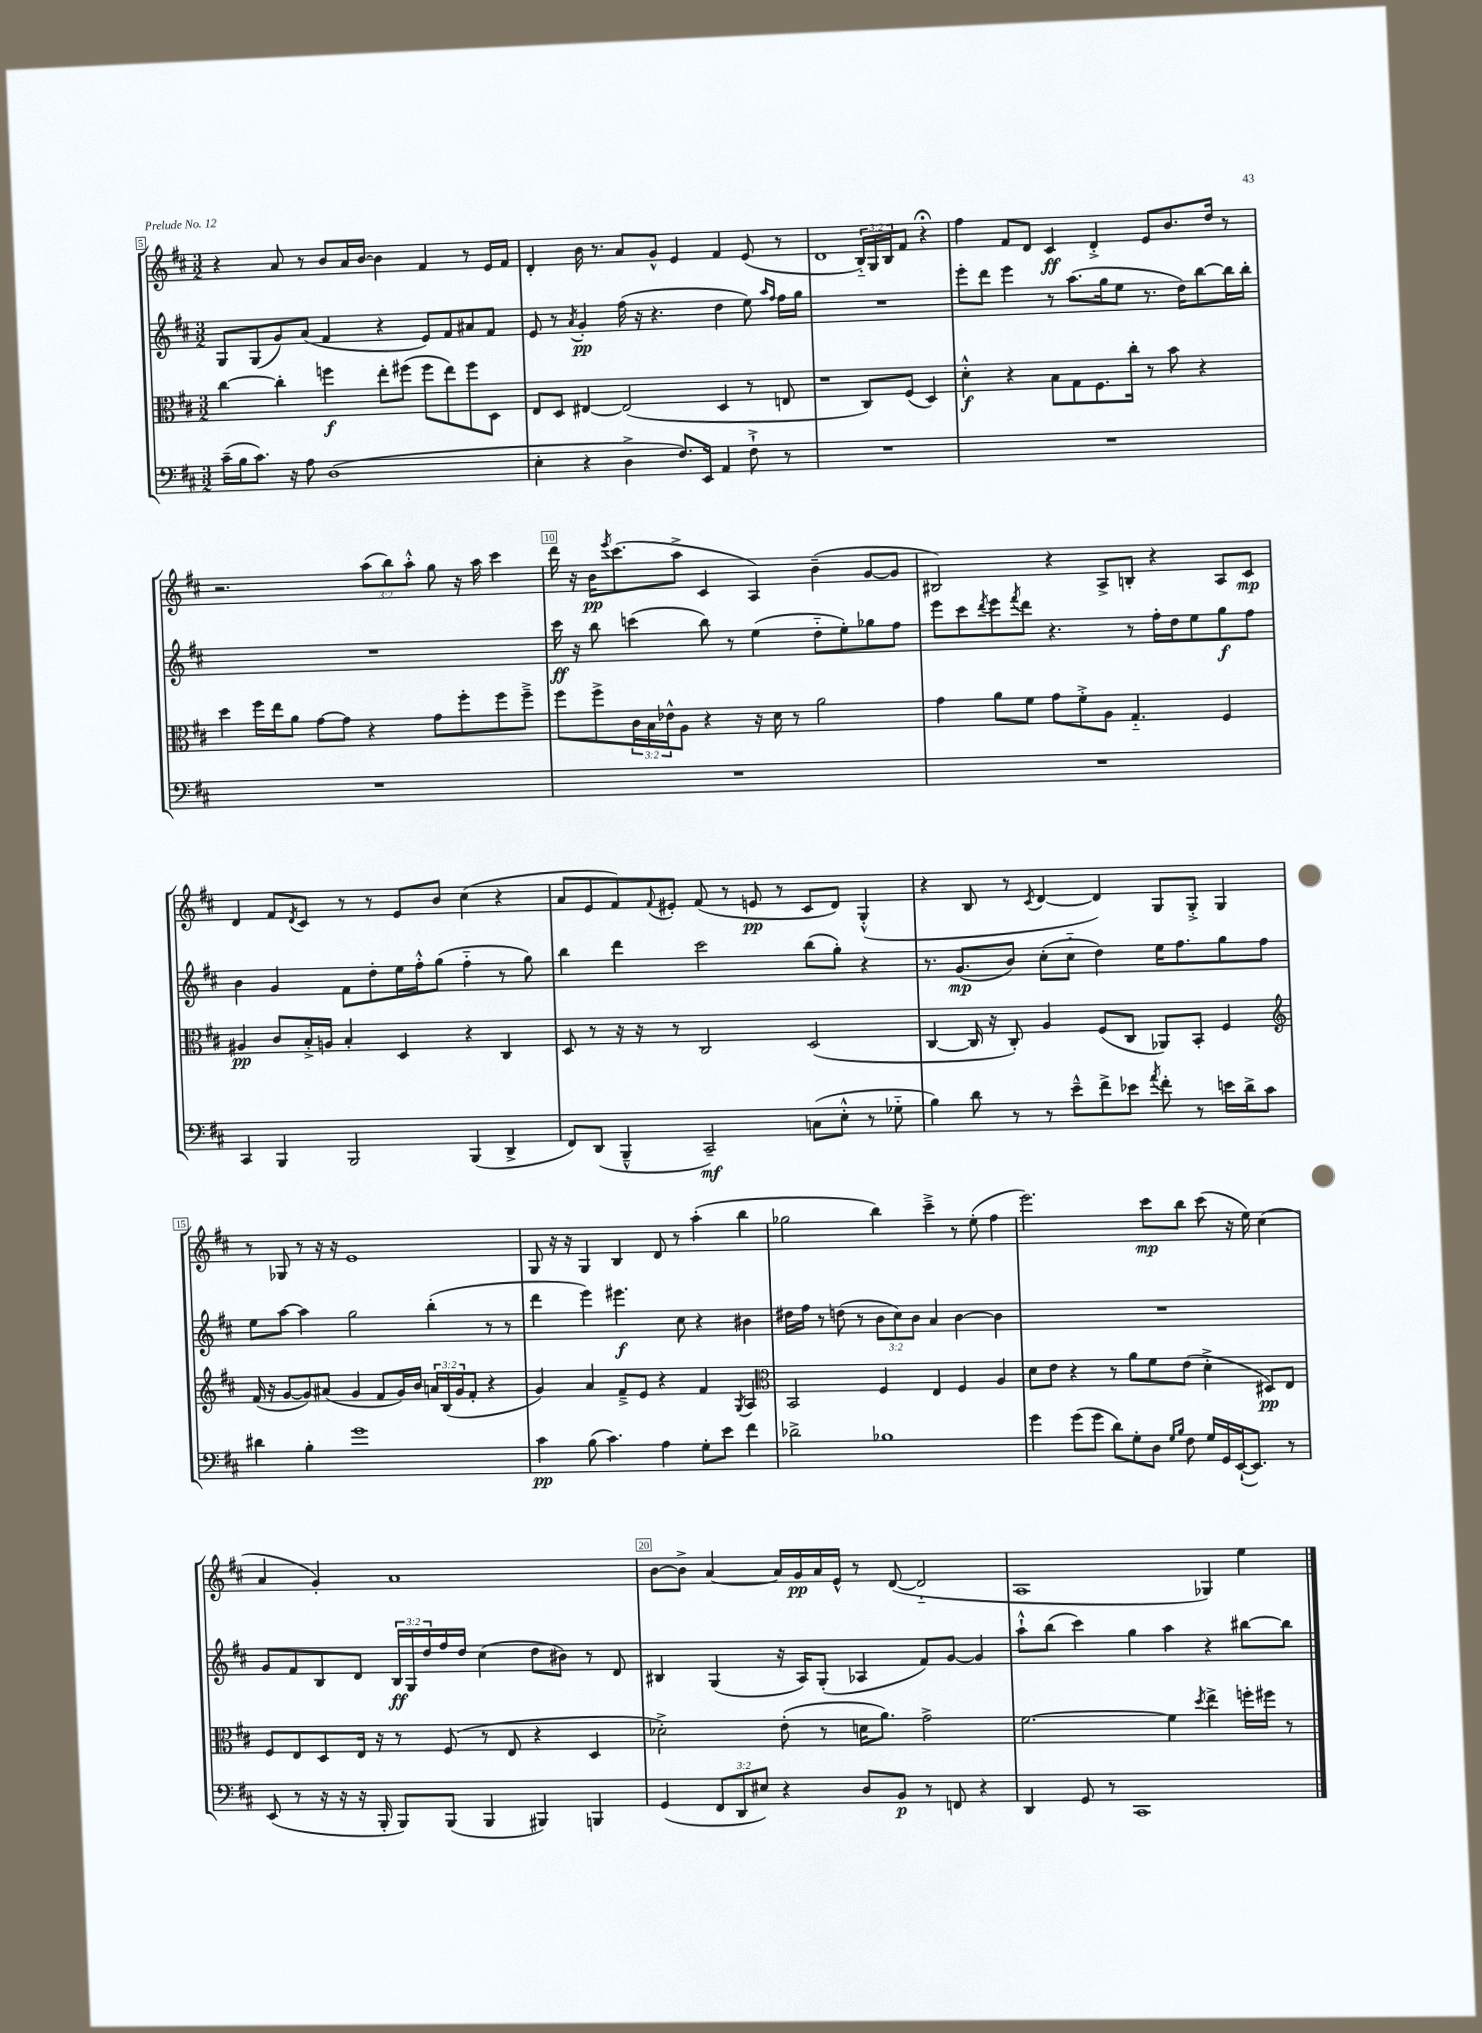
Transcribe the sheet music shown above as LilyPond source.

<<
\new StaffGroup <<
\new Staff = "s0" {
    \clef treble \key d \major \numericTimeSignature \time 3/2 \override Staff.TupletNumber.text = #tuplet-number::calc-fraction-text
    r4 a'8 r8 b'8 a'16 b'16~ b'4 fis'4 r8 e'16 fis'16 |
    d'4-. b'16 r8. a'8 g'8-^ e'4 fis'4 e'8( r8 |
    d'1 \tuplet 3/2 { b16-_) g16 b16 } fis'8 r4\fermata |
    fis''4 fis'8 d'8 cis'4\ff d'4-.-> e'8 b'8. d''16 r8 |
    r2. \tuplet 3/2 { a''8( b''8) a''8-.-^ } g''8 r16 a''16 cis'''4 |
    d'''16 r16 b'16\pp \acciaccatura { e'''8 } cis'''8.( a''8-> cis'4 a4) b'4--( g'8~ g'8 |
    bis2) r4 a8-> b8-. r4 a8 cis'8\mp |
    d'4 fis'8 \acciaccatura { d'8 } cis'8 r8 r8 e'8 b'8 cis''4( r4 |
    a'8 e'8 fis'8) \appoggiatura { fis'8 } eis'8-. fis'8( r8 e'8\pp r8 cis'8 d'8) g4-.-^( |
    r4 b8 r8 \acciaccatura { cis'8 } d'4~ d'4) g8 g8-.-> g4 |
    r8 ges8 r8 r16 r16 e'1 |
    g8 r16 r16 g4 b4 d'8 r8 a''4-.( b''4 |
    ges''2 b''4) cis'''4---> r8 e''8-.( fis''4 |
    e'''2.) cis'''8\mp b''8 cis'''8( r16 e''16) cis''4( |
    a'4 g'4-.) a'1 |
    b'8~ b'8-> a'4~ a'16 g'16\pp a'16 e'16-^ r8 d'8~( d'2-_ |
    a1 ges4) e''4 \bar "|." |
}
\new Staff = "s1" {
    \clef treble \key d \major \numericTimeSignature \time 3/2 \override Staff.TupletNumber.text = #tuplet-number::calc-fraction-text
    g8 g8( g'8) a'8( fis'4 r4 e'8) fis'8 ais'8 fis'8 |
    e'8 r8 \acciaccatura { a'8 } g'4-.\pp fis''16( r16 r4. d''4 e''8) \grace { a''16 fis''16 } fis''16 g''16 |
    R1. |
    e'''8-. d'''8 e'''4 r8 a''8.( g''16 e''8 r8. d''16) b''8~ b''16 b''16-. |
    R1. |
    cis'''16\ff r16 b''8 c'''4( b''8) r8 e''4( d''8-_ e''8-.) ges''8 fis''8 |
    e'''8 cis'''8 \acciaccatura { d'''8 } e'''8 \acciaccatura { fis'''8 } d'''8 r4. r8 fis''16-. d''16 e''8 g''8\f fis''8 |
    b'4 g'4 fis'8 d''8-. e''16 fis''16-.-^ g''8( fis''4-_ r8 g''8) |
    b''4 d'''4 cis'''2 b''8( g''8-.) r4 |
    r8. g'8.\mp( b'8) cis''8-.( cis''8-_ d''4) e''16 fis''8. g''8 fis''8 |
    e''8 a''8~ a''4 g''2 b''4-.( r8 r8 |
    d'''4 e'''4) eis'''4.\f cis''8 r4 bis'4 |
    dis''16 fis''16 r8 d''8( r8 \tuplet 3/2 { b'8 cis''8) b'8 } a'4 b'4~ b'4 |
    R1. |
    g'8 fis'8 b8 d'8 \tuplet 3/2 { b16\ff g16 d''16 } fis''16 d''16 cis''4( d''8 bis'8) r8 d'8 |
    bis4 g4( r16 a16) g8-.( aes4 fis'8) g'8~ g'4 |
    a''8-!-^ b''8( cis'''4) g''4 a''4 r4 bis''8~ bis''8 \bar "|." |
}
\new Staff = "s2" {
    \clef alto \key d \major \numericTimeSignature \time 3/2 \override Staff.TupletNumber.text = #tuplet-number::calc-fraction-text
    cis''4~ cis''4-. f''4\f e''8-. fis''8( fis''8 e''8) fis''8 d8 |
    e8 d8 eis4~ eis2( d4 r8 e8 |
    r1 cis8) fis8( d4) |
    d'4-.-^\f r4 b8 g8 fis8. cis''16-. r8 b'8 r4 |
    d''4 fis''16 e''16 a'8 g'8~ g'8 r4 g'8 fis''8-. fis''8 fis''8---> |
    fis''8 fis''8-> \tuplet 3/2 { cis'16 b16 ees'16-^ } a8 r4 r16 d'16 r8 a'2 |
    g'4 a'8 fis'8 g'8 fis'8-.-> a8 g4.-_ fis4 |
    ais4\pp cis'8 b16-.-> a16 b4-. d4 r4 cis4 |
    d8 r8 r16 r16 r8 cis2 d2( |
    cis4~ cis16 r16 cis8-.) a4 fis8( cis8 aes,8) b,8-. fis4 |
    \clef treble fis'16( r16 g'8~ g'8) ais'8( g'4 fis'8 g'16) b'16 \tuplet 3/2 { a'16 b16( g'16 } fis'8-. r4 |
    g'4) a'4 fis'8---> e'8 r4 fis'4 \acciaccatura { g8 } a4 |
    \clef alto b,2 fis4 e4 fis4 a4 |
    d'8 e'8 r4 r8 a'8 fis'8 e'8( d'4-.-> dis8\pp) e8 |
    fis8 e8 d8 e16 r16 r8 fis8( r8 e8 r4 d4 |
    des'2-.->) e'8-.( r8 d'16 a'8.) g'2-> |
    fis'2.~ fis'4 \acciaccatura { d''8 } e''4-> f''16-. fis''16 r8 \bar "|." |
}
\new Staff = "s3" {
    \clef bass \key d \major \numericTimeSignature \time 3/2 \override Staff.TupletNumber.text = #tuplet-number::calc-fraction-text
    cis'16--( b16 cis'8.) r16 a8 d1( |
    e4-. r4 d4-> fis8.) e,16 a,4 fis8-!-> r8 |
    R1. |
    R1. |
    R1. |
    R1. |
    R1. |
    cis,4 b,,4 b,,2 b,,4( d,4-> |
    fis,8) d,8( b,,4---^ cis,2--\mf) c8( e8-.-^ r8 ges8-_ |
    b4) d'8 r8 r8 e'8---^ fis'8-> ees'8 \acciaccatura { a'8 } fis'8-. r8 e'16 d'16-> cis'8 |
    dis'4 b4-. g'1 |
    cis'4\pp b8( cis'4.) a4 g8-. e'8 fis'4 |
    des'2-> bes1 |
    g'4 g'8( g'8 d'8) g8-. d8 \grace { g16 b16 } fis8 g16 g,16 e,16~-!( e,8.) r8 |
    e,8( r8 r16 r16 r16 b,,16-. b,,8) b,,8( b,,4 bis,,4) b,,4 |
    g,4( \tuplet 3/2 { fis,8 d,8 eis8) } r4 d8 b,8\p r8 f,8 r4 |
    d,4 g,8 r8 cis,1 \bar "|." |
}
>>
>>
\layout { \context { \Score currentBarNumber = #5 \override BarNumber.break-visibility = ##(#f #t #t) barNumberVisibility = #(every-nth-bar-number-visible 5) \override BarNumber.stencil = #(make-stencil-boxer 0.1 0.3 ly:text-interface::print) } }
